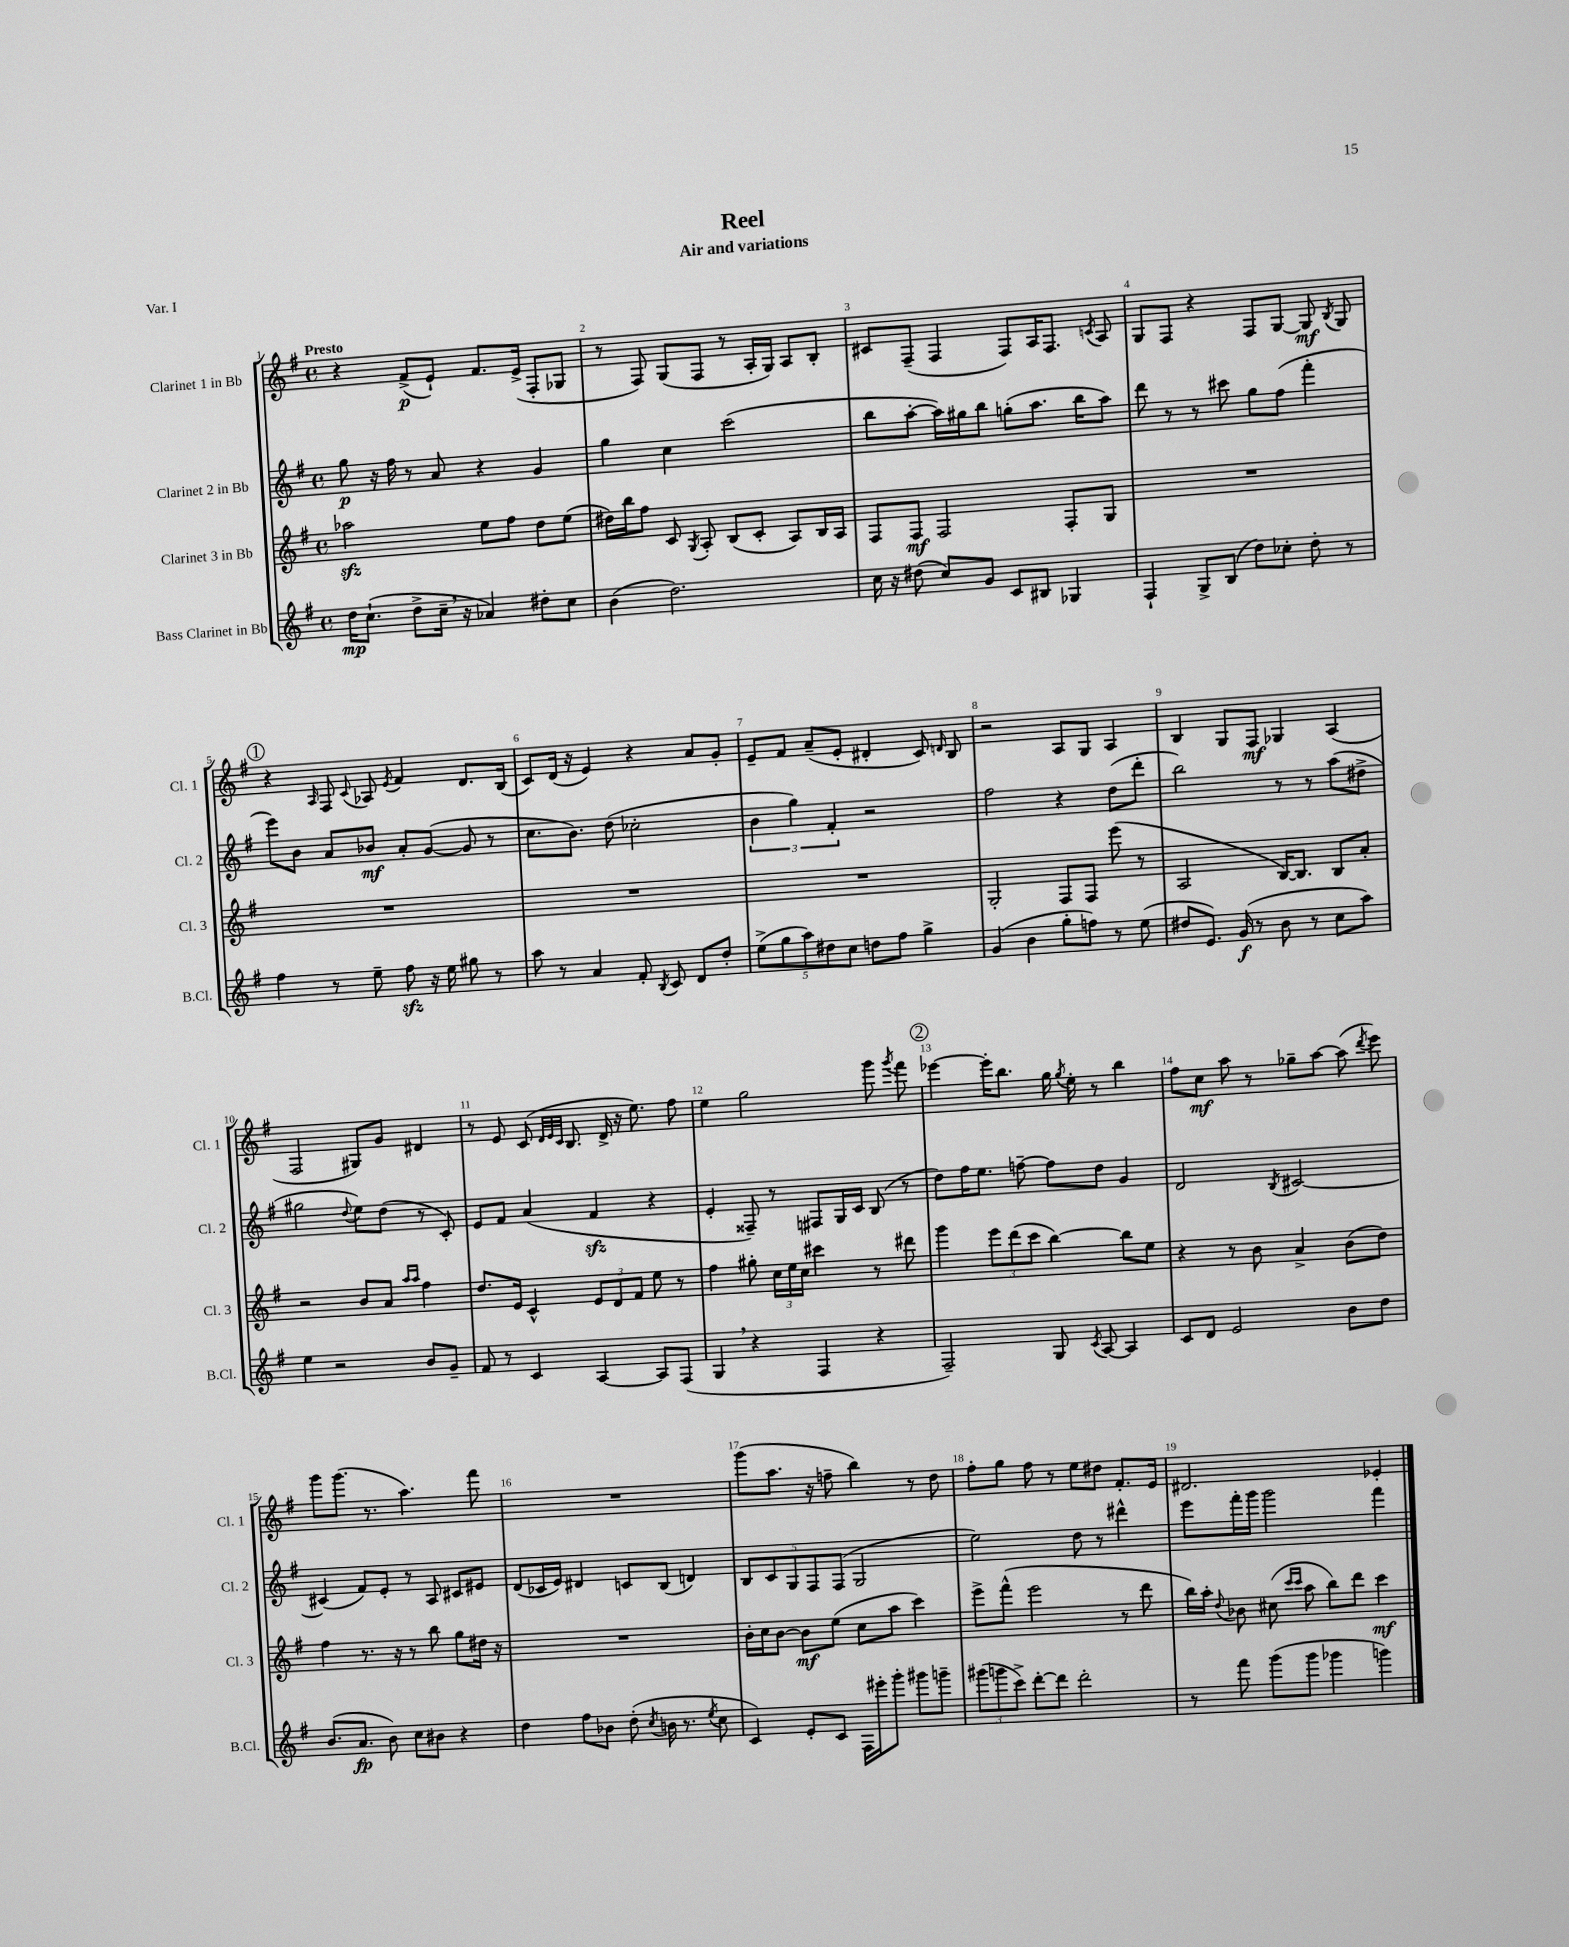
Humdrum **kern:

**kern	**kern	**kern	**kern
*staff4	*staff3	*staff2	*staff1
*clefG2	*clefG2	*clefG2	*clefG2
*k[f#]	*k[f#]	*k[f#]	*k[f#]
*M4/4	*M4/4	*M4/4	*M4/4
*met(c)	*met(c)	*met(c)	*met(c)
16dd	2aa-	8gg	4r
(8.cc`	.	.	.
.	.	16r	.
.	.	16ff#	.
8dd^	.	8r	(8f#^
16cc~	.	8a	8e`)
16r	.	.	.
4a-)	8ee	4r	8.f#
.	8ff#	.	.
.	.	.	(16e^
8dd#'	8dd	4g	8F#'
8cc	(8ee	.	8G-
=	=	=	=
(4b	16dd#)	4gg	8r
.	16bb	.	.
.	8ff#	.	8F#)
2.dd)	8c	4cc	(8G
.	8qG	.	.
.	8A'	.	8F#
.	(8B	(2ccc	8r
.	8c'	.	16A'
.	.	.	16G)
.	8A)	.	8A
.	16B	.	8B'
.	16A	.	.
=	=	=	=
16cc	8F#	8bb	8c#
16r	.	.	.
(8dd#	8F#	[8aa'	(8F#~
8cc)	2F#	16aa])	4F#
.	.	16gg#	.
8g	.	8bb	.
8c	.	(8gg'	8F#)
8B#	.	8.aa	16A
.	.	.	8.F#
4G-	8F#'	.	.
.	.	16bb	.
.	.	.	8qc
.	8G	8aa)	8A
=	=	=	=
4F#`	1r	8ddd	8G
.	.	8r	8F#
8G^	.	8r	4r
(8B	.	8ccc#	.
8dd)	.	8gg	8F#
8cc-'	.	(8ff#	[8G
8dd'	.	4fff#'	8G]
.	.	.	8qB
8r	.	.	8G
=	=	=	=
4ff#	1r	8eee)	4r
.	.	8b	.
.	.	.	16qqA
8r	.	8a	8F#
.	.	.	8qqc
8ee~	.	8b-	8A-
.	.	.	8qe
8ff#	.	8a'	4f#
16r	.	([8g	.
16ee	.	.	.
8gg#	.	8g]	8.d
8r	.	8r	.
.	.	.	(16B
=	=	=	=
8aa	1r	8.cc	8c)
8r	.	.	(16d
.	.	8.b)	16r
4a	.	.	4e)
.	.	(8dd	.
8f#'	.	2cc-'	4r
8qB	.	.	.
8c	.	.	.
8d	.	.	8a
8dd'	.	.	8g'
=	=	=	=
(10ee^	1r	6b	8e~
10gg	.	.	.
.	.	.	8f#
.	.	6gg)	.
10aa)	.	.	.
.	.	.	(8a~
10dd#	.	.	.
.	.	6f#'	.
.	.	.	8e'
10cc	.	.	.
8dd	.	2r	4d#'
8ff#	.	.	.
4gg^	.	.	8c)
.	.	.	16qqd
.	.	.	8B
=	=	=	=
(4g	2G'	2ff#	2r
4b	.	.	.
8gg'	8F#	4r	8A
8ff)	8F#	.	8G
8r	(8eee	(8dd	4A
(8ee	8r	8ddd'	.
=	=	=	=
8dd#	2A	2bb)	4B
8.e)	.	.	.
.	.	.	8G
(16g	.	.	.
8r	.	.	8F#
8b	[16B)	8r	4G-
.	8.B]	.	.
8r	.	8r	.
8cc	8B	(8aa	(4A
8aa)	8a'	8dd#^	.
=	=	=	=
4ee	2r	2gg#	2F#
2r	.	.	.
.	.	8qqdd	.
.	8b	8ee)	8G#)
.	8a	(8dd	8g
.	16qqaa	.	.
.	16qqaa	.	.
8b	4ff#	8r	4d#
8g~	.	8c')	.
=	=	=	=
8f#	8.dd	8e	8r
8r	.	8f#	8e
.	16e	.	.
4c	4c^^	(4a	(8c
.	.	.	32qqd
.	.	.	32qqe
.	.	.	32qqc
.	.	.	8.B
[4A	12e	4f#	.
.	.	.	16d^
.	12d	.	.
.	.	.	16r
.	12f#	.	.
.	.	.	8.ee)
8A]	8ee	4r	.
(8F#	8r	.	8ff#
=	=	=	=
4G	4ff#	4e'	4ee
4r	8gg#'	8F##~)	2gg
.	24cc	8r	.
.	24ee	.	.
.	24cc	.	.
4F#	4ccc#	8F#	.
.	.	16G	.
.	.	16c	.
4r	8r	(8B	8ggg
.	.	.	8qggg
.	8ddd#	8r	8fff#
=	=	=	=
2F#~)	4ggg	8dd)	[4eee-
.	.	16ff#	.
.	.	8.ee	.
.	12eee	.	16eee-']
.	.	.	8.bb
.	(12ddd	.	.
.	.	[8ff~	.
.	12ccc	.	.
8G	[4bb)	8ff]	16gg
.	.	.	8qgg
.	.	.	16ee'
8qc	.	.	.
[8A	.	8dd	8r
4A]	8bb]	4g	4bb
.	8ee	.	.
=	=	=	=
8c	4r	2d	8ff#
8d	.	.	8cc
2e	8r	.	8aa
.	8b	.	8r
.	.	8qB	.
.	4a^	[2c#	8gg-~
.	.	.	[8aa
8b	(8b	.	(8aa]
.	.	.	8qddd
8dd	8dd)	.	8eee)
=	=	=	=
(8.b	4ff#	(4c#]	8ggg
.	.	.	(8.ggg
8.a	.	.	.
.	8.r	8f#)	.
.	.	.	8.r
8b)	.	8e'	.
.	16r	.	.
8cc	8r	8r	4.aa)
8b#	8bb	8A	.
4r	8gg	8c#	.
.	16dd#	8e#	8fff#
.	16r	.	.
=	=	=	=
4dd	1r	(8d	1r
.	.	16c-	.
.	.	16e)	.
8ff#	.	4d#	.
8b-	.	.	.
(8dd'	.	8c	.
8qcc	.	.	.
16b	.	(8B	.
8.r	.	.	.
.	.	4d)	.
8qee	.	.	.
8cc	.	.	.
=	=	=	=
4c)	16b'	10B	(8ggg
.	16cc	.	.
.	.	10c	.
.	[8b	.	8.aa
.	.	10G	.
8e'	8b]	.	.
.	.	10F#	.
.	.	.	16r
8c	(8ee	.	8ff~
.	.	(10F#	.
16F#	8cc	2G	4bb)
16eee#'	.	.	.
8ggg'	8aa	.	.
8ggg#	4ccc)	.	8r
8ggg~	.	.	8dd
=	=	=	=
(12ggg#	8eee^	2ee)	8ff#'
12ggg	.	.	.
.	(8fff#^^	.	8gg
12ccc^)	.	.	.
[8ddd'	2eee	.	8ff#
8ddd]	.	.	8r
2ddd'	.	8dd	8ee
.	.	8r	8dd#
.	8r	4ddd#^^	8.f#'
.	8ddd	.	.
.	.	.	16e
=	=	=	=
8r	16bb)	8eee	2.d#
.	16aa'	.	.
.	8qqdd	.	.
8fff#	8b-	16fff#'	.
.	.	16ggg	.
(8ggg	(8cc#	2ggg	.
.	16qqccc	.	.
.	16qqccc	.	.
8ggg	8aa	.	.
4ggg-	8bb)	.	.
.	8ddd	.	.
4ggg)	4ccc	4fff#	4e-'
==	==	==	==
*-	*-	*-	*-
